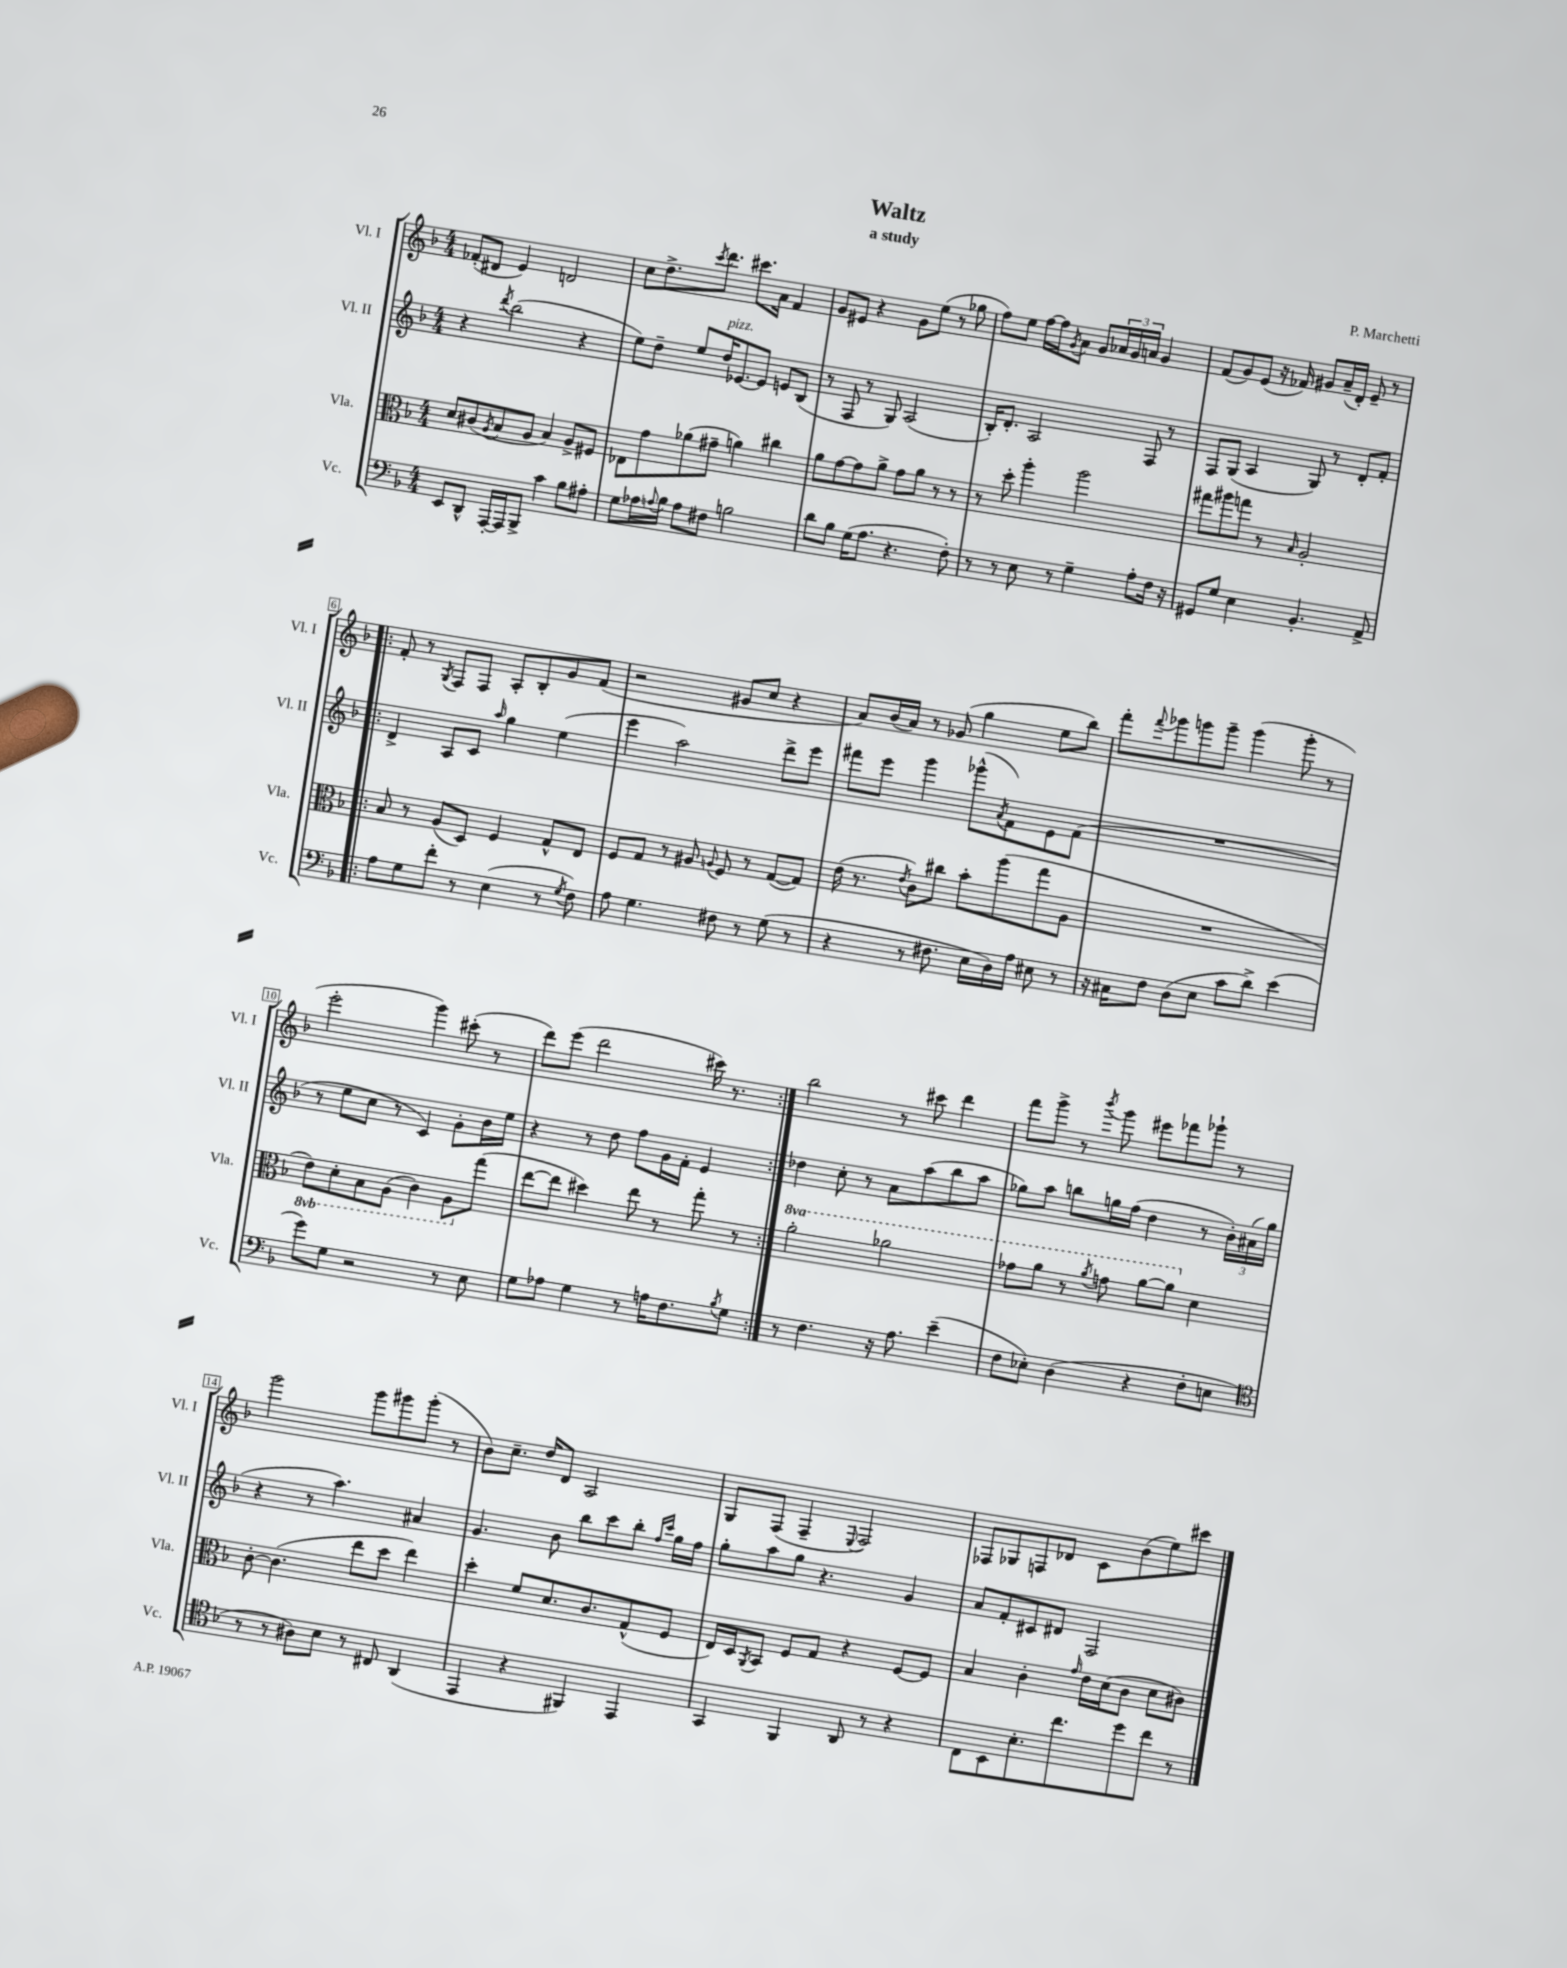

**kern	**kern	**kern	**kern
*part4	*part3	*part2	*part1
*staff4	*staff3	*staff2	*staff1
*I"Vc.	*I"Vla.	*I"Vl. II	*I"Vl. I
*I'Vc.	*I'Vla.	*I'Vl. II	*I'Vl. I
*clefF4	*clefC3	*clefG2	*clefG2
*k[b-]	*k[b-]	*k[b-]	*k[b-]
*M4/4	*M4/4	*M4/4	*M4/4
=1	=1	=1	=1
8EE/L	8d/L	4r	(8f-X'/L
8DD^^/J	(8c#X/	.	8d#X/J
.	8qA/	8qddd/	.
[16AAA'/LL	8B-/	(2bb-\	4e/)
16AAA/J]	.	.	.
8BBB-^/J	8A/J	.	.
4c\	4B-/)	.	2dn/
8B-\L	8A^/L	4r	.
8A#X'\J	8F#X/J	.	.
=2	=2	=2	=2
8G\L	8E-X\L	8ee\L)	8cc\L
16A-X\L	8g\	8dd~\J	8.dd^\
8qqAn/	.	.	.
16B-\JJ	.	.	.
8A\L	(8a-X\	8ee/L	.
.	.	.	8qccc/
.	.	.	8.ddd\J
!	!	!LO:TX:a:i:t=pizz.	!
8F#X\J	8g#X~\J	16dd/K	.
.	.	[8.e-X/	.
2Bn\	4an\)	.	8.ccc#X\L
.	.	8e-/J]	.
.	.	.	16a\Jk
.	4cc#X\	8en/L	4f/
.	.	(8B-/J	.
=3	=3	=3	=3
8d\L	8a\L	8r	8g/L
8B-\J	[8g\	8F/	8e#X/J
(16G\KL	8g\]	8r	4r
8.A\J	.	.	.
.	8a^\J	8G/)	.
4.r	8g\L	(2A/	8g\L
.	8a\J	.	(8ee\J
.	8r	.	8r
8F'\)	8r	.	8gg-X\
=4	=4	=4	=4
8r	8r	16B-'/KL)	8ff\L)
.	.	8.d'/J	.
8r	8dd'\	.	8ee\J
8E\	4aa'\	2A/	[16ff\LL
.	.	.	16ff\J]
.	.	.	8qg/
8r	.	.	8a\J
4G~\	2aa\	.	8g/L
.	.	.	24a-X/L
.	.	.	24g/
.	.	.	24an/JJ
8A'\L	.	8F/	4g/
16F\Jk	.	8r	.
16r	.	.	.
=5	=5	=5	=5
8GG#X/L	8gg#X\L	8F/L	(8f/L
8G/J	8aa#X\	(8G/J	8g/)
4E\	8ggn\J	4A/	(8e/J
.	8r	.	16r
.	.	.	16f-X/)
.	16qqB-/	.	.
4.BB-'/	2A'/	8G/)	8g#X/L
.	.	8r	(16a~/L
.	.	.	16d'/JJ)
.	.	8d'/L	8e~/
8AA^/	.	8f'/J	8r
!!LO:LB:g=z
=6!|:	=6!|:	=6!|:	=6!|:
8A\L	8B-/	4d^/	8f'/
8G\	8r	.	8r
.	.	.	8qG/
8f'\J	(8A/L	8A/L	8F/L
8r	8D/J)	8c/J	8F/J
.	.	16qqaa/	.
(4E\	4F/	4gg\	8A'/L
.	.	.	8B-'/
8r	8G^^/L	(4ee\	8g/
8qG/	.	.	.
8F\)	8E/J	.	(8f/J
=7	=7	=7	=7
8A\	8F/L	4eee\	2r
4.G\	8G/J	.	.
.	8r	2aa\)	.
.	8A#X/	.	.
.	8qqAn/	.	.
8F#X\	8F/	.	8g#X/L
8r	8r	.	8cc/J
(8G\	([8G/L	8ddd^\L	4r
8r	8G/J])	8eee\J	.
=8	=8	=8	=8
4r	(16e\	8fff#X\L	8a/L)
.	8.r	.	.
.	.	8eee\J	(16b-/L
.	.	.	16a/JJ)
.	8qe/	.	.
8r	8c\L)	4ggg\	8r
8.F#X\	8cc#X\J	.	(8g-X/
.	8b-'\L	(8ggg-X^^\L	4gg\
16E\LL	.	.	.
.	.	8qa/	.
16D\)	(8aa\	8f\)	.
16A\JJ	.	.	.
8E#X\	8gg\	8e\	8ee\L
8r	8A\J	(8f\J	8bb-\J)
=9	=9	=9	=9
16r	1r	1r	8fff'\L
16C#X\KL	.	.	.
.	.	.	8qqfff/
8F\J	.	.	8ggg-X\
(8D\L	.	.	8gggn\
8E\J	.	.	8ggg~\J
8c\L	.	.	(4ggg\
8d^\J)	.	.	.
(4e\	.	.	8ggg'\
.	.	.	8r
!!LO:LB:g=z
=10	=10	=10	=10
*	*8ba	*	*
8g\L)	8E\L)	8r	2eee'\
8G\J	8D'\	8ee\L	.
2r	8BB-\	8cc\J	.
.	(8AA\J	8r	.
.	4C\)	4c/)	4ggg\)
8r	8AA\L	8g'\L	(8ccc#X'\
*	*X8ba	*	*
8E\	(8gg\J	16b-\L	8r
.	.	16ee\JJ	.
=11	=11	=11	=11
8G\L	[8ee\L	4r	8ddd\L)
8A-X\J	8ee\J]	.	(8eee\J
4G\	4dd#X\)	8r	2ddd\
.	.	8dd\	.
8r	8ee\	8ff\L	.
16An\KL	8r	16g\L	.
8.F\	.	16f'\JJ	.
.	8gg'\	4e/	16ccc#X\)
.	.	.	8.r
8qB-/	.	.	.
8G\J	8r	.	.
=12:|!	=12:|!	=12:|!	=12:|!
*	*8va	*	*
8r	2aa'\	4dd-X\	2bb-\
4.F\	.	.	.
.	.	8cc'\	.
.	.	8r	.
16r	2aa-X\	8a\L	8r
8.A\	.	.	.
.	.	(8aa\	8ccc#X\
(4e~\	.	8bb-\	4ddd\
.	.	8aa\J	.
=13	=13	=13	=13
8F\L	8gg-X\L	8gg-X\L)	8fff\L
8E-X'\J)	8aa\J	8aa\J	8ggg^\J
(4D\	8r	8bbn\L	8r
.	8qaa/	.	8qbbb-/
.	8ggn\	16ggn\L	8ggg\
.	.	(16ff\JJ	.
4r	[8aa\L	4dd\	8eee#X\L
.	8aa\J]	.	8fff-X\
*	*X8va	*	*
8F'\L	4d\	8r	8ggg-X`\J
8En\J	.	24b-'\LL)	8r
.	.	(24a#X\	.
.	.	24gg\JJ	.
!!LO:LB:g=z
=14	=14	=14	=14
*clefC4	*	*	*
8r	[8c'\	4r	2ggg\
8r	(4.c\]	.	.
8A#X\L)	.	8r	.
8B-\J	.	4.aa\)	.
8r	8ee\L	.	8ggg\L
8C#X/	8dd\J	.	8ggg#X\
(4AA/	4ee\)	4a#X/	(8ggg#'\J
.	.	.	8r
=15	=15	=15	=15
4EE/	4dd'\	4.g/	8b-\L)
.	.	.	8.cc~\J
4r	8f/L	.	.
.	.	.	16dd/KL
.	8.d/	8b-\	8d/J
4FF#X/)	.	8bb-\L	2A/
.	8.c/	.	.
.	.	8ccc\	.
4EE/	(8G^^/	8bb-'\J	.
.	.	16qqff/LL	.
.	.	16qqccc/JJ	.
.	8F/J	16gg\LL	.
.	.	16ff\JJ	.
=16	=16	=16	=16
4GG/	16E/LL)	8gg'\L	8G/L
.	16D/J	.	.
.	8qAA/	.	.
.	8BB-/J	8aa\	(8F/J
4FF/	8F/L	8gg\J	4F~/
.	8G/J	4.r	.
.	.	.	8qqE/
8AA/	4r	.	2F/)
8r	.	.	.
4r	[8F/L	4g/	.
.	8F/J]	.	.
=17	=17	=17	=17
8C\L	4B-/	8a/L	8F-X/L
8BB-\	.	8f'/	8G-X/
8.B-'\	4c'\	8c#X/	8Fn/
.	.	8d#X/J	8d-X/J
8.cc\	.	.	.
.	16qqg/	.	.
.	16e\LL	2F/	8c\L
.	(16d\J	.	.
8dd\	8c\J	.	(8b-\
8cc\J	8d\L	.	8ee\)
8r	8c#X\J)	.	8ccc#X\J
==	==	==	==
*-	*-	*-	*-
